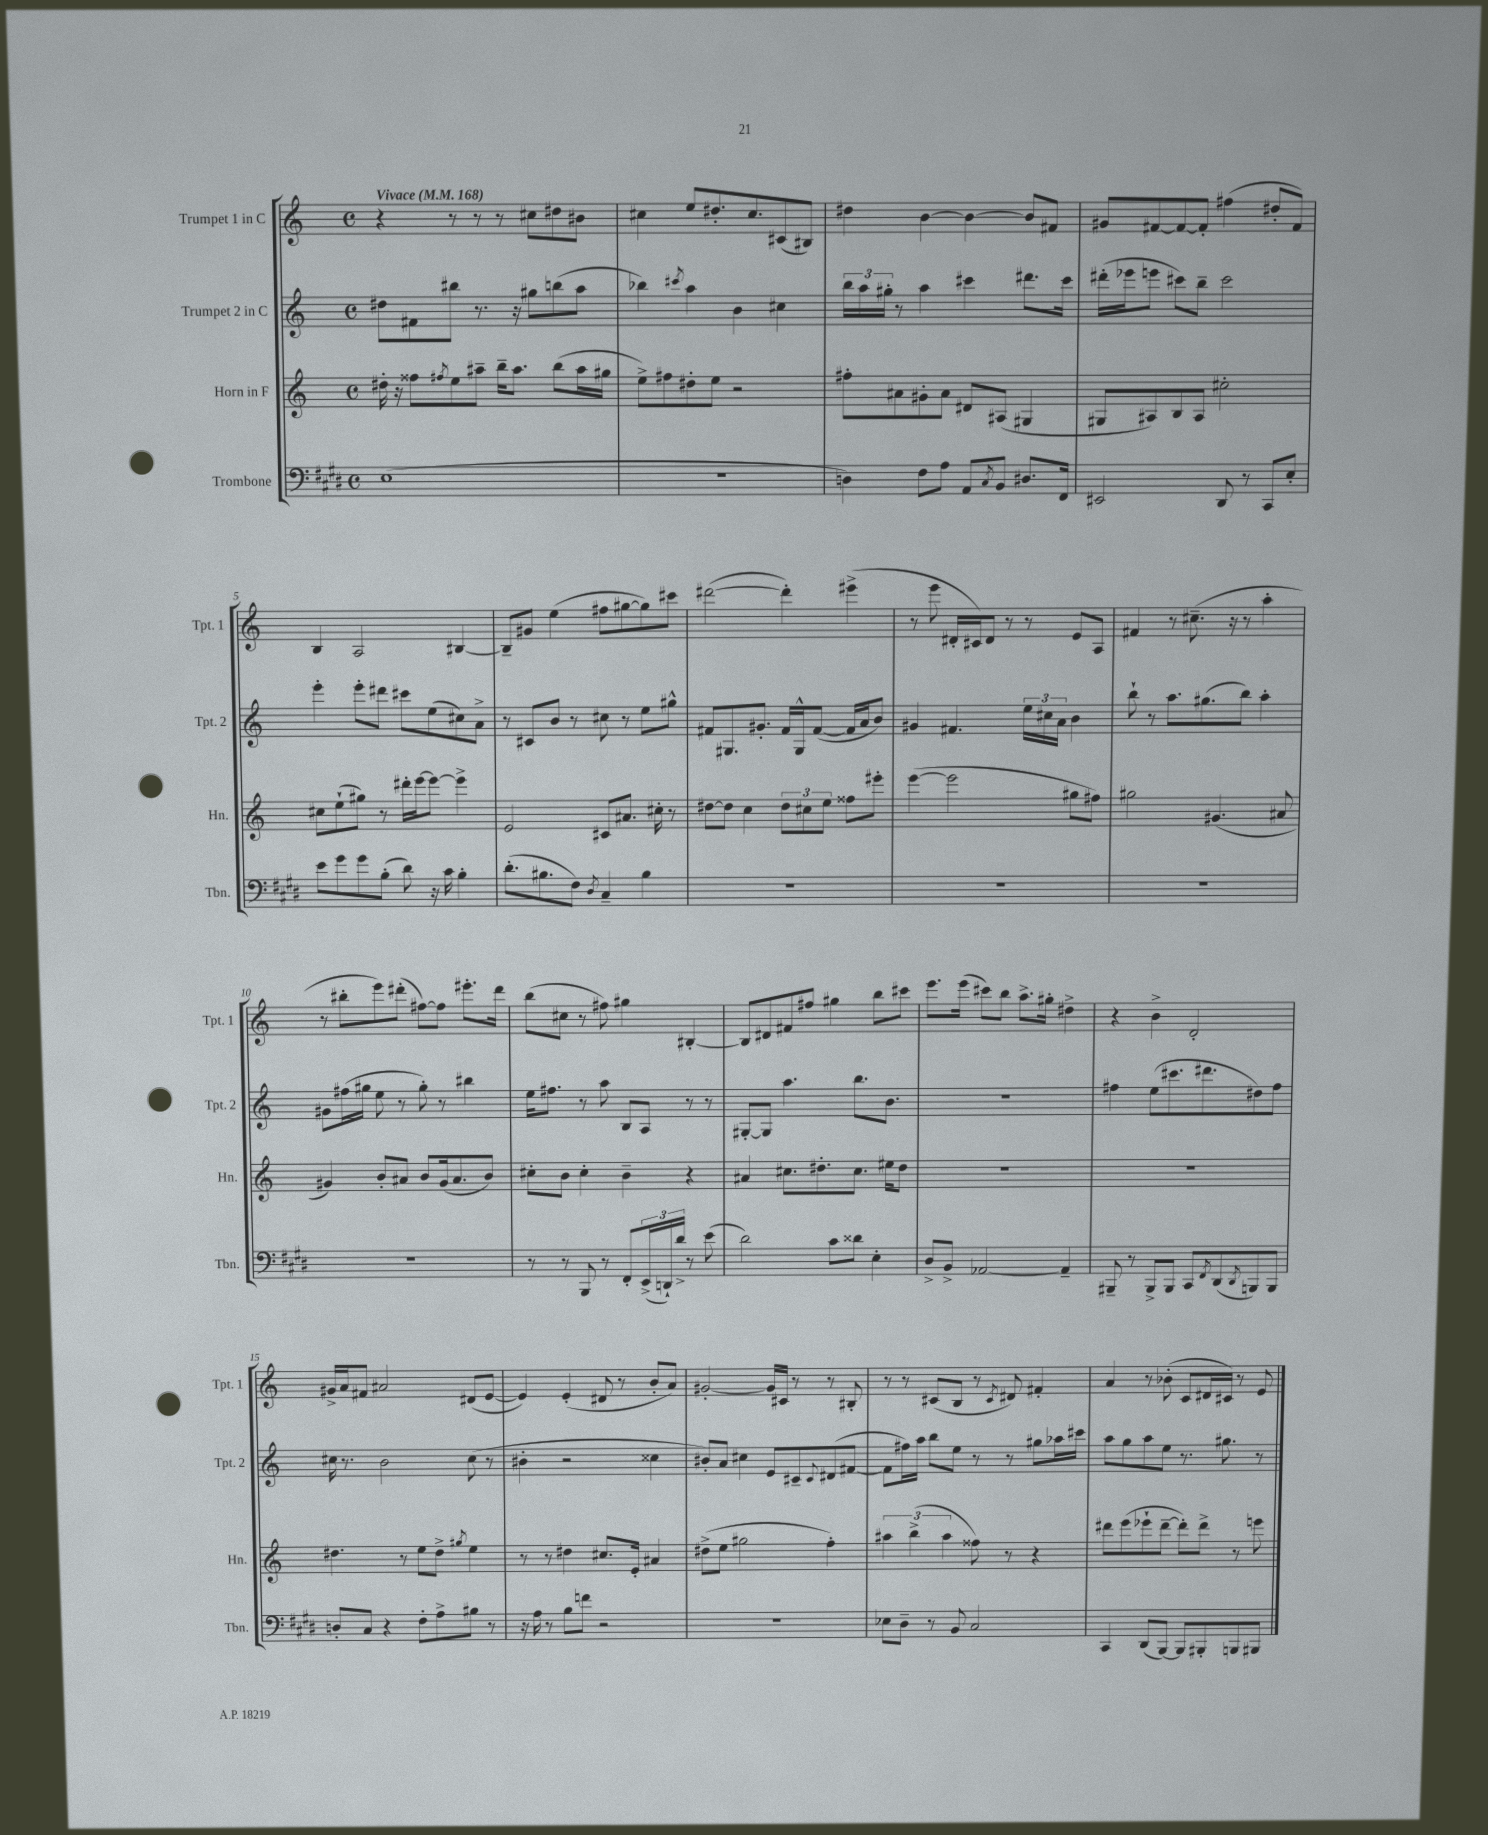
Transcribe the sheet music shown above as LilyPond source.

<<
\new StaffGroup <<
\new Staff = "s0" \with { instrumentName = "Trumpet 1 in C" shortInstrumentName = "Tpt. 1" } {
    \clef treble \key c \major \defaultTimeSignature \time 4/4 \tempo "Vivace" 4 = 168
    r4 r8 r8 r8 cis''8 dis''8 bis'8 |
    cis''4 e''8 dis''8.-. cis''8. cis'8( bis8) |
    dis''4 b'4~ b'4~ b'8 fis'8 |
    gis'8 fis'8~ fis'8~ fis'8-. fis''4( dis''8-. fis'8) |
    b4 a2 bis4~ |
    bis8-- gis'8 e''4( fis''8 gis''8~ gis''8) cis'''8 |
    dis'''2~( dis'''4-.) eis'''4->( |
    r8 e'''8 dis'16-. cis'16) dis'8 r8 r8 e'8 a8 |
    fis'4 r8 cis''8.--( r16 r8 a''4-. |
    r8 bis''8-. e'''8) dis'''8-.( fis''8~) fis''8 eis'''8.-. dis'''16 |
    b''8( cis''8 r8 fis''8) gis''4 bis4~-. |
    bis8 dis'8 fis'8 fis''8 gis''4 b''8 cis'''8 |
    e'''8. e'''16( cis'''8) b''8 a''8.-> gis''16-. dis''4-> |
    r4 b'4-> d'2-. |
    gis'16-> a'16 fis'8 ais'2 dis'8( e'8~ |
    e'4) e'4-.( dis'8 r8 b'8-. a'8) |
    gis'2~-. gis'16 cis'16 r8 r8 bis8-. |
    r8 r8 cis'8( b8 r8 \acciaccatura { cis'8 } dis'8) fis'4-. |
    a'4 r8 bes'8-.( c'8 dis'16 cis'16) r8 e'8 \bar "|." |
}
\new Staff = "s1" \with { instrumentName = "Trumpet 2 in C" shortInstrumentName = "Tpt. 2" } {
    \clef treble \key c \major \defaultTimeSignature \time 4/4
    dis''8 fis'8 bis''8 r8. r16 gis''8 b''8( a''8 |
    bes''4) \acciaccatura { cis'''8 } a''4 b'4 cis''4 |
    \tuplet 3/2 { b''16 a''16 gis''16-. } r8 a''4 cis'''4 dis'''8. cis'''16 |
    dis'''16-.( ees'''16 e'''8 cis'''8) b''8-- cis'''2 |
    e'''4-. e'''8-. dis'''8 cis'''8 e''8( cis''8) a'8-> |
    r8 cis'8 b'8 r8 cis''8 r8 e''8 gis''8-^ |
    fis'8 gis8. gis'8.-. fis'16 gis16-^ fis'8~( fis'16 a'16 b'8) |
    gis'4 fis'4. \tuplet 3/2 { e''16 cis''16 a'16 } b'4 |
    b''8-! r8 a''8. gis''8.( b''8) a''4-. |
    gis'8 fis''16( gis''16 e''8 r8 gis''8-.) r8 bis''4 |
    e''16 fis''8. r8 a''8 b8 a8 r8 r8 |
    gis8~-. gis8 a''4. b''8. b'8. |
    R1 |
    fis''4 e''8( cis'''8. dis'''8. dis''8) fis''8 |
    cis''16 r8. b'2 cis''8( r8 |
    bis'4-. r2 cisis''4 |
    bis'8-.) a'8 cis''4 e'8 cis'8-- \appoggiatura { cis'8 } dis'8( fis'8~ |
    fis'8 fis''16) a''16 b''8 e''8 r8 r8 gis''8 aes''16 cis'''16 |
    a''8 g''8 a''8 e''8 r8. gis''8. r8 \bar "|." |
}
\new Staff = "s2" \with { instrumentName = "Horn in F" shortInstrumentName = "Hn." } {
    \clef treble \key c \major \defaultTimeSignature \time 4/4
    dis''16-. r16 fisis''8 \acciaccatura { fis''8 } e''8 ais''8-- b''16-- ais''8. b''8( ais''16 gis''16 |
    e''8->) fis''8 dis''8-. e''8 r2 |
    fis''8-. ais'8 gis'8-. ais'8 dis'8 ais8( gis4 |
    gis8 ais8) b8 ais8 cis''2-. |
    cis''8 e''8-!( gis''8) r8 dis'''16-. e'''16~ e'''8~ e'''4-> |
    e'2 cis'8 ais'8. cis''16-. r8 |
    dis''8~ dis''8 c''4 \tuplet 3/2 { dis''8 cis''8 e''8 } fisis''8 eis'''8-. |
    e'''4~( e'''2 gis''8 fis''8) |
    gis''2 gis'4.( ais'8 |
    gis'4) b'8-. ais'8 b'8 gis'16( ais'8. b'8) |
    cis''8-. b'8 cis''4-. b'4-- r4 |
    ais'4 cis''8. dis''8.-. cis''8. eis''16 dis''8 |
    R1 |
    R1 |
    dis''4. r8 e''8 dis''8-> \acciaccatura { gis''8 } e''4 |
    r8 r8 dis''4 cis''8. e'16-. ais'4 |
    dis''8->( e''8 gis''2 f''4-.) |
    \tuplet 3/2 { ais''4 b''4->( ais''4 } fisis''8) r8 r4 |
    dis'''8 e'''8( ees'''8-! dis'''8~-- dis'''8-.) dis'''8-> r8 e'''8 \bar "|." |
}
\new Staff = "s3" \with { instrumentName = "Trombone" shortInstrumentName = "Tbn." } {
    \clef bass \key e \major \defaultTimeSignature \time 4/4
    e1( |
    R1 |
    d4) fis8 a8 a,8 \acciaccatura { cis8 } b,8 dis8. fis,16 |
    eis,2 dis,8 r8 cis,8 e8-. |
    e'8 gis'8 gis'8 b8-.( dis'8) r16 cis'16 b4-. |
    dis'8.-.( bis8. fis8) \acciaccatura { dis8 } cis4-- bis4 |
    R1 |
    R1 |
    R1 |
    R1 |
    r8 r8 b,,8 r8 fis,8-. \tuplet 3/2 { e,16->( d,16-!) dis'16-> } r8 e'8( |
    dis'2) cis'8 disis'8 e4-. |
    dis8-> b,8-> aes,2~ aes,4-- |
    bis,,8-- r8 bis,,8-> bis,,8 cis,8 \acciaccatura { fis,8 } dis,8( \acciaccatura { dis,8 } b,,8) b,,8 |
    d8-. cis8 r4 fis8-. a8-> bis8 r8 |
    r16 a16 r8 b8 f'8 r2 |
    r1 |
    ees8 dis8-- r8 b,8 cis2 |
    cis,4 dis,8( b,,8~) b,,8 bis,,8-. b,,8 bis,,8 \bar "|." |
}
>>
>>
